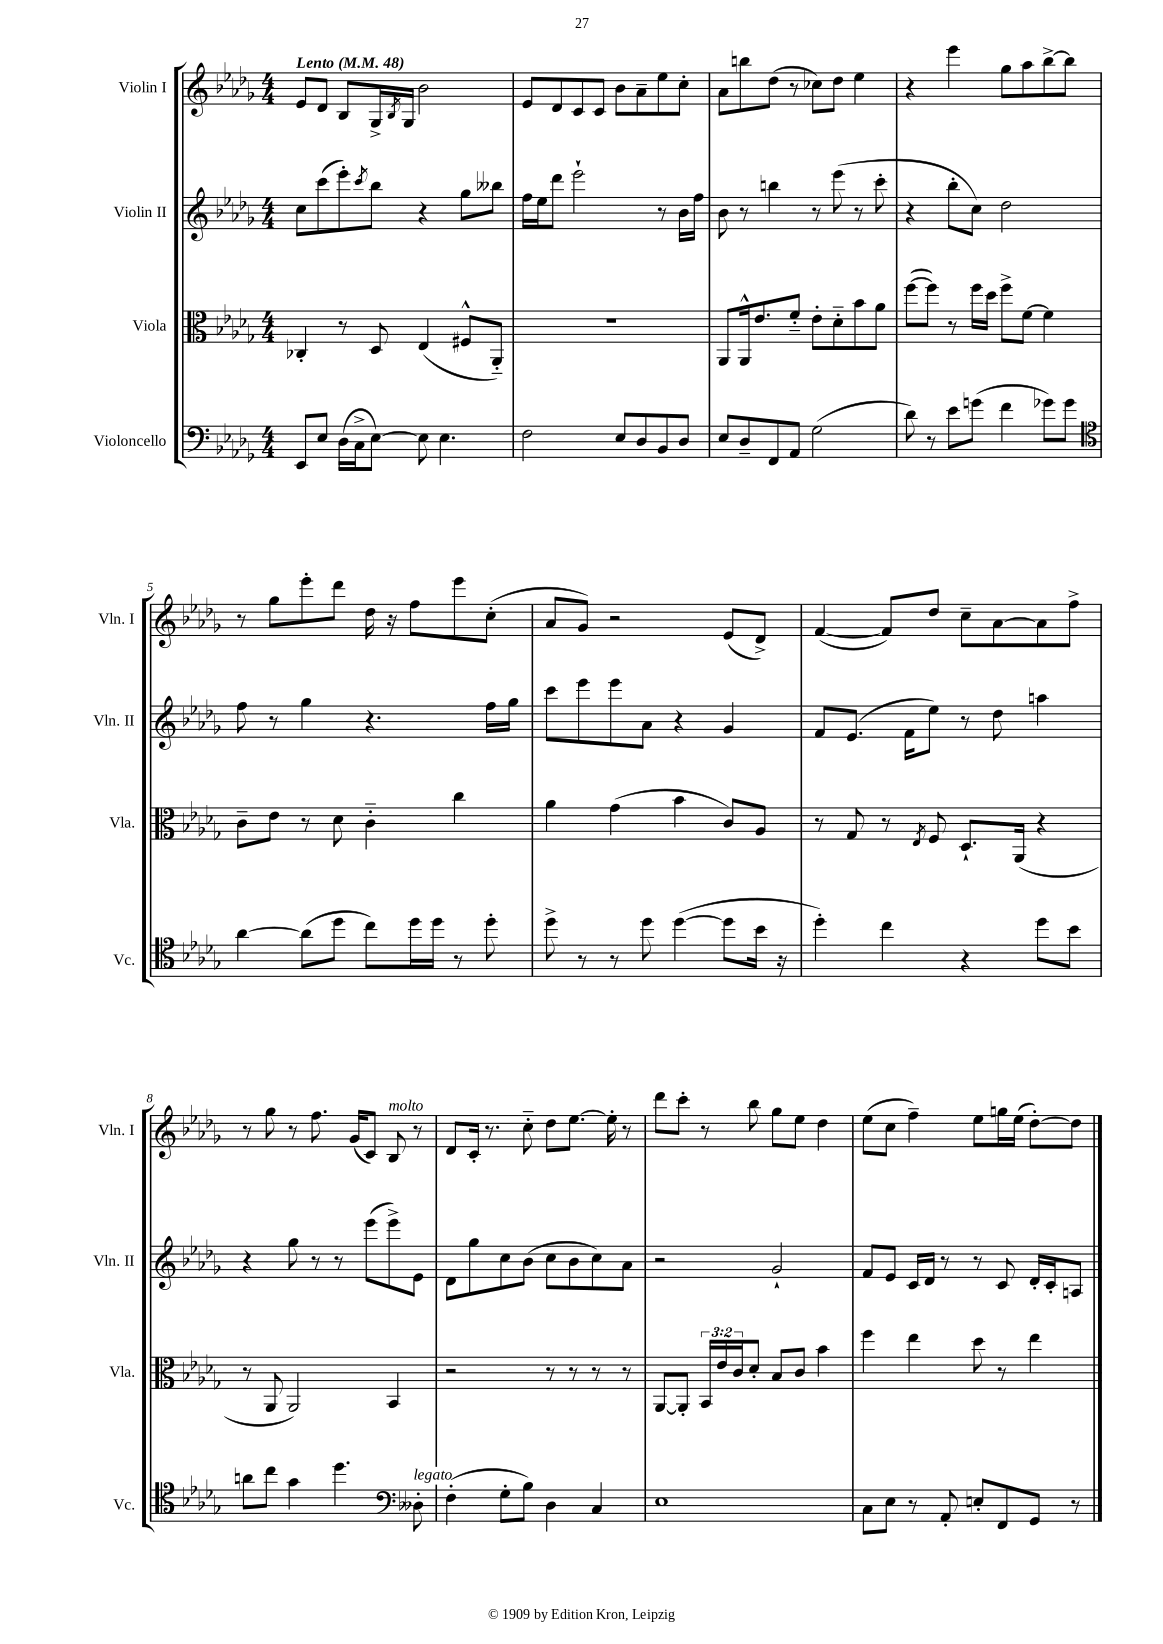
<<
\new StaffGroup <<
\new Staff = "s0" \with { instrumentName = "Violin I" shortInstrumentName = "Vln. I" } {
    \clef treble \key des \major \numericTimeSignature \time 4/4 \tempo "Lento" 4 = 48
    ees'8 des'8 bes8 ges16-> \acciaccatura { bes8 } ges16 bes'2 |
    ees'8 des'8 c'8 c'8 bes'8 aes'8-- ees''8 c''8-. |
    aes'8 b''8 des''8( r8 ces''8) des''8 ees''4 |
    r4 ees'''4 ges''8 aes''8 bes''8~-> bes''8 |
    r8 ges''8 ees'''8-. des'''8 des''16 r16 f''8 ees'''8 c''8-.( |
    aes'8 ges'8) r2 ees'8( des'8->) |
    f'4~( f'8) des''8 c''8-- aes'8~ aes'8 f''8-> |
    r8 ges''8 r8 f''8. ges'16( c'8) bes8^\markup { \italic "molto" } r8 |
    des'8 c'16-. r8. c''8-_ des''8 ees''8.~ ees''16-. r8 |
    des'''8 c'''8-. r8 bes''8 ges''8 ees''8 des''4 |
    ees''8( c''8 f''4--) ees''8 g''16 ees''16( des''8~-.) des''8 \bar "|." |
}
\new Staff = "s1" \with { instrumentName = "Violin II" shortInstrumentName = "Vln. II" } {
    \clef treble \key des \major \numericTimeSignature \time 4/4
    c''8 c'''8( ees'''8-.) \acciaccatura { c'''8 } bes''8 r4 ges''8 beses''8 |
    f''16 ees''16 des'''8 ees'''2-! r8 bes'16 f''16 |
    bes'8 r8 b''4 r8 ees'''8( r8 c'''8-. |
    r4 bes''8-. c''8) des''2 |
    f''8 r8 ges''4 r4. f''16 ges''16 |
    c'''8 ees'''8 ees'''8 aes'8 r4 ges'4 |
    f'8 ees'8.( f'16 ees''8) r8 des''8 a''4 |
    r4 ges''8 r8 r8 ees'''8( ees'''8->) ees'8 |
    des'8 ges''8 c''8 bes'8( c''8 bes'8 c''8) aes'8 |
    r2 ges'2-! |
    f'8 ees'8 c'16 des'16 r8 r8 c'8 des'16-. c'16-. a8 \bar "|." |
}
\new Staff = "s2" \with { instrumentName = "Viola" shortInstrumentName = "Vla." } {
    \clef alto \key des \major \numericTimeSignature \time 4/4 \override Staff.TupletNumber.text = #tuplet-number::calc-fraction-text
    ces4-. r8 des8 ees4( fis8-^ aes,8-_) |
    R1 |
    aes,8 aes,16-^ ees'8. f'8-_ ees'8-. des'8-_ bes'8 aes'8 |
    f''8~( f''8) r8 f''16 des''16 f''8-> f'8~ f'4 |
    c'8-- ees'8 r8 des'8 c'4-_ c''4 |
    aes'4 ges'4( bes'4 c'8) aes8 |
    r8 ges8 r8 \acciaccatura { ees8 } f8 des8.-! aes,16( r4 |
    r8 aes,8 aes,2) bes,4 |
    r2 r8 r8 r8 r8 |
    aes,8~ aes,8-. \tuplet 3/2 { bes,16 ees'16 c'16 } des'8-. bes8 c'8 bes'4 |
    f''4 ees''4 des''8 r8 ees''4 \bar "|." |
}
\new Staff = "s3" \with { instrumentName = "Violoncello" shortInstrumentName = "Vc." } {
    \clef bass \key des \major \numericTimeSignature \time 4/4
    ees,8 ees8 des16( c16-> ees8~) ees8 ees4. |
    f2 ees8 des8 bes,8 des8 |
    ees8 des8-- f,8 aes,8 ges2( |
    des'8) r8 ees'8 g'8( f'4 ges'8) ges'8 |
    \clef tenor aes'4~ aes'8( des''8 c''8) des''16 des''16 r8 des''8-. |
    des''8-> r8 r8 des''8 des''4~( des''8 bes'16 r16 |
    des''4-.) c''4 r4 des''8 bes'8 |
    a'8 c''8 ges'4 des''4. \clef bass deses8-.^\markup { \italic "legato" } |
    f4-.( ges8-. bes8) des4 c4 |
    ees1 |
    c8 ees8 r8 aes,8-. e8-. f,8 ges,8 r8 \bar "|." |
}
>>
>>
